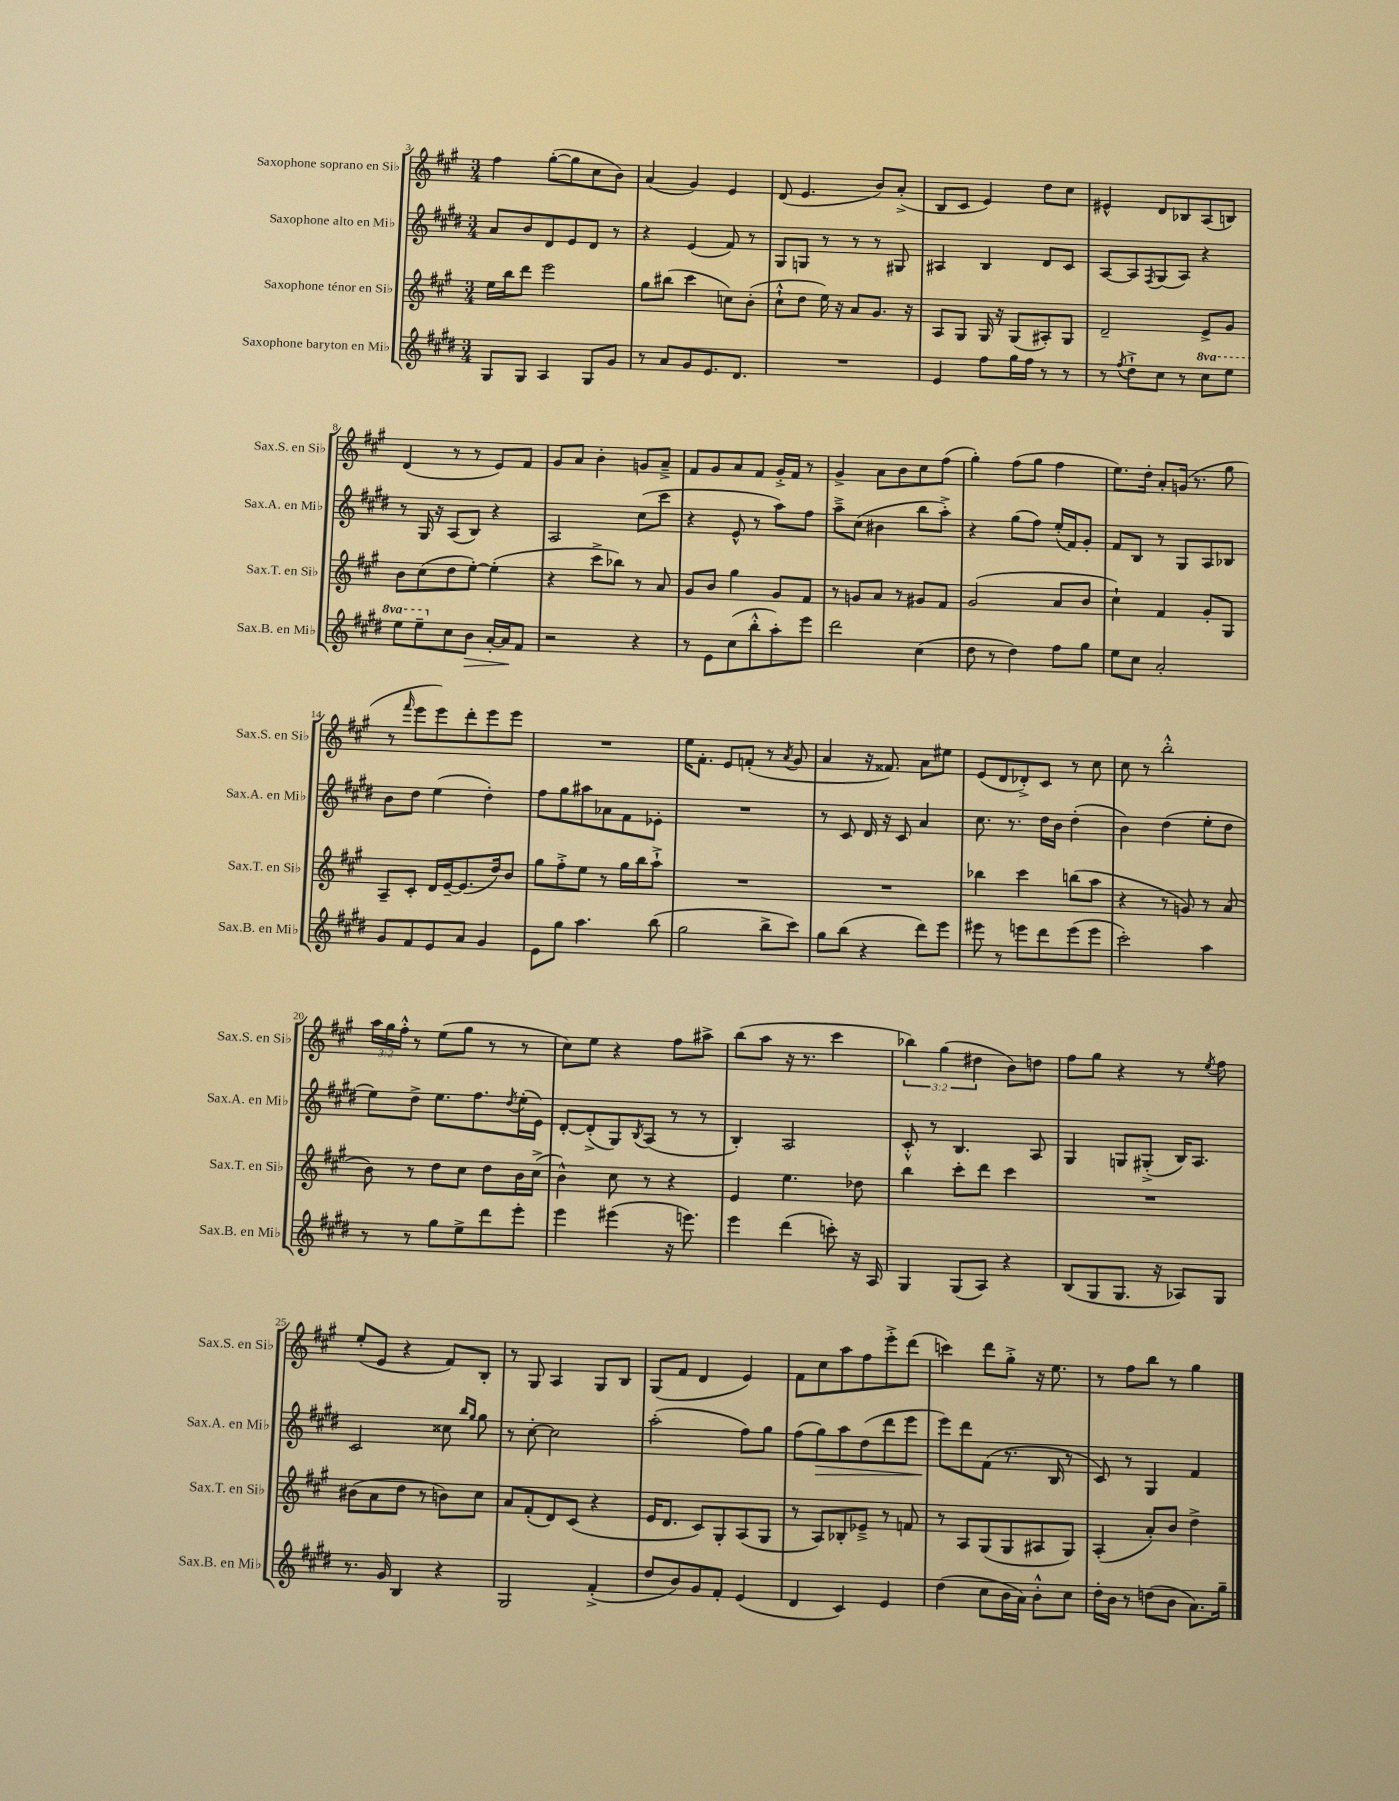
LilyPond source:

<<
\new StaffGroup <<
\new Staff = "s0" \with { instrumentName = "Saxophone soprano en Sib" shortInstrumentName = "Sax.S. en Sib" } {
    \clef treble \key a \major \numericTimeSignature \time 3/4 \override Staff.TupletNumber.text = #tuplet-number::calc-fraction-text
    fis''4 gis''8~-.( gis''8 cis''8 b'8) |
    a'4( gis'4) e'4 |
    d'8( e'4. b'8) a'8-.->( |
    b8 cis'8 e'4) d''8 cis''8 |
    eis'4-^ d'8 bes8 a8( b8) |
    d'4( r8 r8 e'8) fis'8 |
    gis'8 a'8 b'4-. g'8 a'8---> |
    fis'8 gis'8 a'8 fis'8 gis'16-.-> fis'16 r8 |
    gis'4-> a'8 b'8 cis''8 fis''8( |
    gis''4-.) fis''8( gis''8 fis''4 |
    e''8.) d''16-. a'8-. g'16( r8. gis''8 |
    r8 \grace { fis'''16 } e'''8 e'''8) d'''8-. e'''8 e'''8 |
    R2. |
    e''16 fis'8.-. e'8 f'8-.( r8 \acciaccatura { a'8 } gis'8 |
    a'4 r16 fisis'8.) a'8 eis''8 |
    e'8( d'8 des'8-.->) cis'8 r8 cis''8 |
    cis''8 r8 b''2-.-^ |
    \tuplet 3/2 { a''16 gis''16 fis''16-.-^ } r8 e''8( gis''8 r8 r8 |
    cis''8) e''8 r4 fis''8 ais''8-> |
    b''8( a''8 r16 r8. cis'''4 |
    \tuplet 3/2 { bes''4) gis''4( dis''4 } b'8) d''8 |
    fis''8 gis''8 r4 r8 \acciaccatura { e''8 } fis''8 |
    e''8-.( e'8 r4 fis'8) b8-. |
    r8 gis8 a4 gis8 b8 |
    gis8( fis'8 d'4 e'4) |
    fis'8 cis''8 a''8 fis''8 e'''8-.-> d'''8( |
    c'''4) d'''8 gis''8-.-> r16 e''8. |
    r8 fis''8 b''8 r8 gis''4 \bar "|." |
}
\new Staff = "s1" \with { instrumentName = "Saxophone alto en Mib" shortInstrumentName = "Sax.A. en Mib" } {
    \clef treble \key e \major \numericTimeSignature \time 3/4
    a'8 b'8 dis'8 e'8 dis'8 r8 |
    r4 e'4( fis'8) r8 |
    gis8 g8 r8 r8 r8 gis8 |
    ais4 b4 dis'8 cis'8 |
    a8~ a8 \acciaccatura { fis8 } gis8( a8) r4 |
    r8 gis16 r16 a8( b8) r4 |
    a2 cis''8( cis'''8 |
    r4 e'8-^ r8 a''8) fis''8 |
    a''8---> cis''8( bis'4 b''8 a''8-.->) |
    r4 gis''8( fis''8) e''16-.( fis'16) gis'8-. |
    fis'8 b8 r8 gis8 a8 bes8 |
    b'8 dis''8 e''4( dis''4-.) |
    fis''8 gis''8 ais''8 aes'8 fis'8 ees'8-. |
    R2. |
    r8 cis'8 dis'16 r16 cis'8 a'4 |
    cis''8. r8. dis''16 b'16 dis''4-.( |
    b'4) dis''4( e''8-. dis''8 |
    e''8) dis''8-> e''8. fis''8. \acciaccatura { dis''8 } e''16-.( e'16) |
    dis'8~-. dis'8-.->( gis8) \acciaccatura { b8 } a8( r8 r8 |
    b4-.) a2 |
    cis'8-.-^ r8 b4. a8 |
    gis4 g8 gis8-.->( b16) a8. |
    cis'2 cisis''8 \grace { b''16 gis''16 } gis''8 |
    r8 cis''8~-. cis''2 |
    a''2-.( fis''8) gis''8 |
    fis''8( gis''8\>) a''8 dis''8( dis'''8 e'''8 |
    e'''8\!) dis'''8 fis'8( r8. b16 r8 |
    cis'8) r8 gis4 fis'4 \bar "|." |
}
\new Staff = "s2" \with { instrumentName = "Saxophone ténor en Sib" shortInstrumentName = "Sax.T. en Sib" } {
    \clef treble \key a \major \numericTimeSignature \time 3/4
    e''16 b''16 d'''8 e'''2 |
    gis''8 bis''8( cis'''4 c''8) b'8-.( |
    cis''8-!-^ d''8 e''16) r16 a'8 gis'8. r16 |
    a8 gis8 gis16 r16 gis8( ais8-.) gis8 |
    d'2-- e'8-> gis'8 |
    b'8 cis''8( d''8 e''8~-.) e''4-.( |
    r4 cis'''8-> bes''8) r8 a'8 |
    gis'8 b'8 gis''4 gis'8 fis'8 |
    r8 g'8 a'8 r8 gis'8 fis'8 |
    gis'2( a'8 b'8 |
    cis''4-!) fis'4 gis'8-. gis8 |
    a8-- cis'8-. d'16 e'16~-- e'8.( d''16) b'8 |
    gis''8 fis''8-.-> e''8 r8 gis''16 b''16 a''8-!-> |
    R2. |
    R2. |
    bes''4 cis'''4 b''8( a''8 |
    r4 r8 g'8) r8 a'8( |
    b'8) r8 d''8 cis''8 d''8 b'16 cis''16->( |
    b'4-^) cis''8 r8 r4 |
    e'4 e''4. des''8 |
    b''4 cis'''8-. d'''8 cis'''4 |
    R2. |
    bis'8( a'8 d''8 r8 b'8) cis''8 |
    a'8 fis'8-.( d'8) cis'8( r4 |
    e'16 d'8. cis'8) gis8-. a8( gis8 |
    r8 a8) bes8-. ees'8---> r8 f'8 |
    r8 a8 gis8( gis8 ais8 gis8) |
    a4-.( a'8-.) b'8 d''4-> \bar "|." |
}
\new Staff = "s3" \with { instrumentName = "Saxophone baryton en Mib" shortInstrumentName = "Sax.B. en Mib" } {
    \clef treble \key e \major \numericTimeSignature \time 3/4 \set Staff.ottavationMarkups = #ottavation-simple-ordinals
    gis8 gis8 a4 gis8 gis'8 |
    r8 a'8 gis'8 e'8. dis'8. |
    R2. |
    e'4 fis''8 gis''16 fis''16 r8 r8 |
    r8 \acciaccatura { fis''8 } dis''8-!-> cis''8 r8 \ottava #1 cis'''8 e'''8 |
    e'''8 e'''8-- \ottava #0 cis''8 b'8\> a'16~-. a'16\! fis'8 |
    r2 r4 |
    r8 e'8 cis''8( b''8-.-^ a''8-.) e'''8 |
    dis'''2 cis''4( |
    dis''8 r8 dis''4) fis''8 gis''8 |
    e''8 cis''8 a'2-. |
    gis'8 fis'8 e'8 a'8 gis'4 |
    e'8 gis''8 a''4. b''8( |
    gis''2 b''8-> cis'''8) |
    gis''8 b''8( r4 dis'''8) e'''8 |
    eis'''8 r8 e'''8 dis'''8 e'''8( e'''8 |
    cis'''2-.) a''4 |
    r8 r8 gis''8 e''8-> dis'''8 e'''8-. |
    e'''4 eis'''4( r16 e'''8.) |
    e'''4 dis'''4( c'''8-.) r16 a16 |
    gis4 gis8( a8) r4 |
    b8( gis8 gis8. r16 aes8) gis8 |
    r8. gis'16 b4 r4 |
    gis2 fis'4-.->( |
    dis''8 b'8) gis'8 fis'8-. e'4( |
    dis'4 cis'4) e'4 |
    dis''4( cis''8 b'16 a'16) b'8-.-^ cis''8 |
    dis''16-. b'16 r8 d''8( b'8 a'8.) gis''16-- \bar "|." |
}
>>
>>
\layout { \context { \Score currentBarNumber = #3 } }
